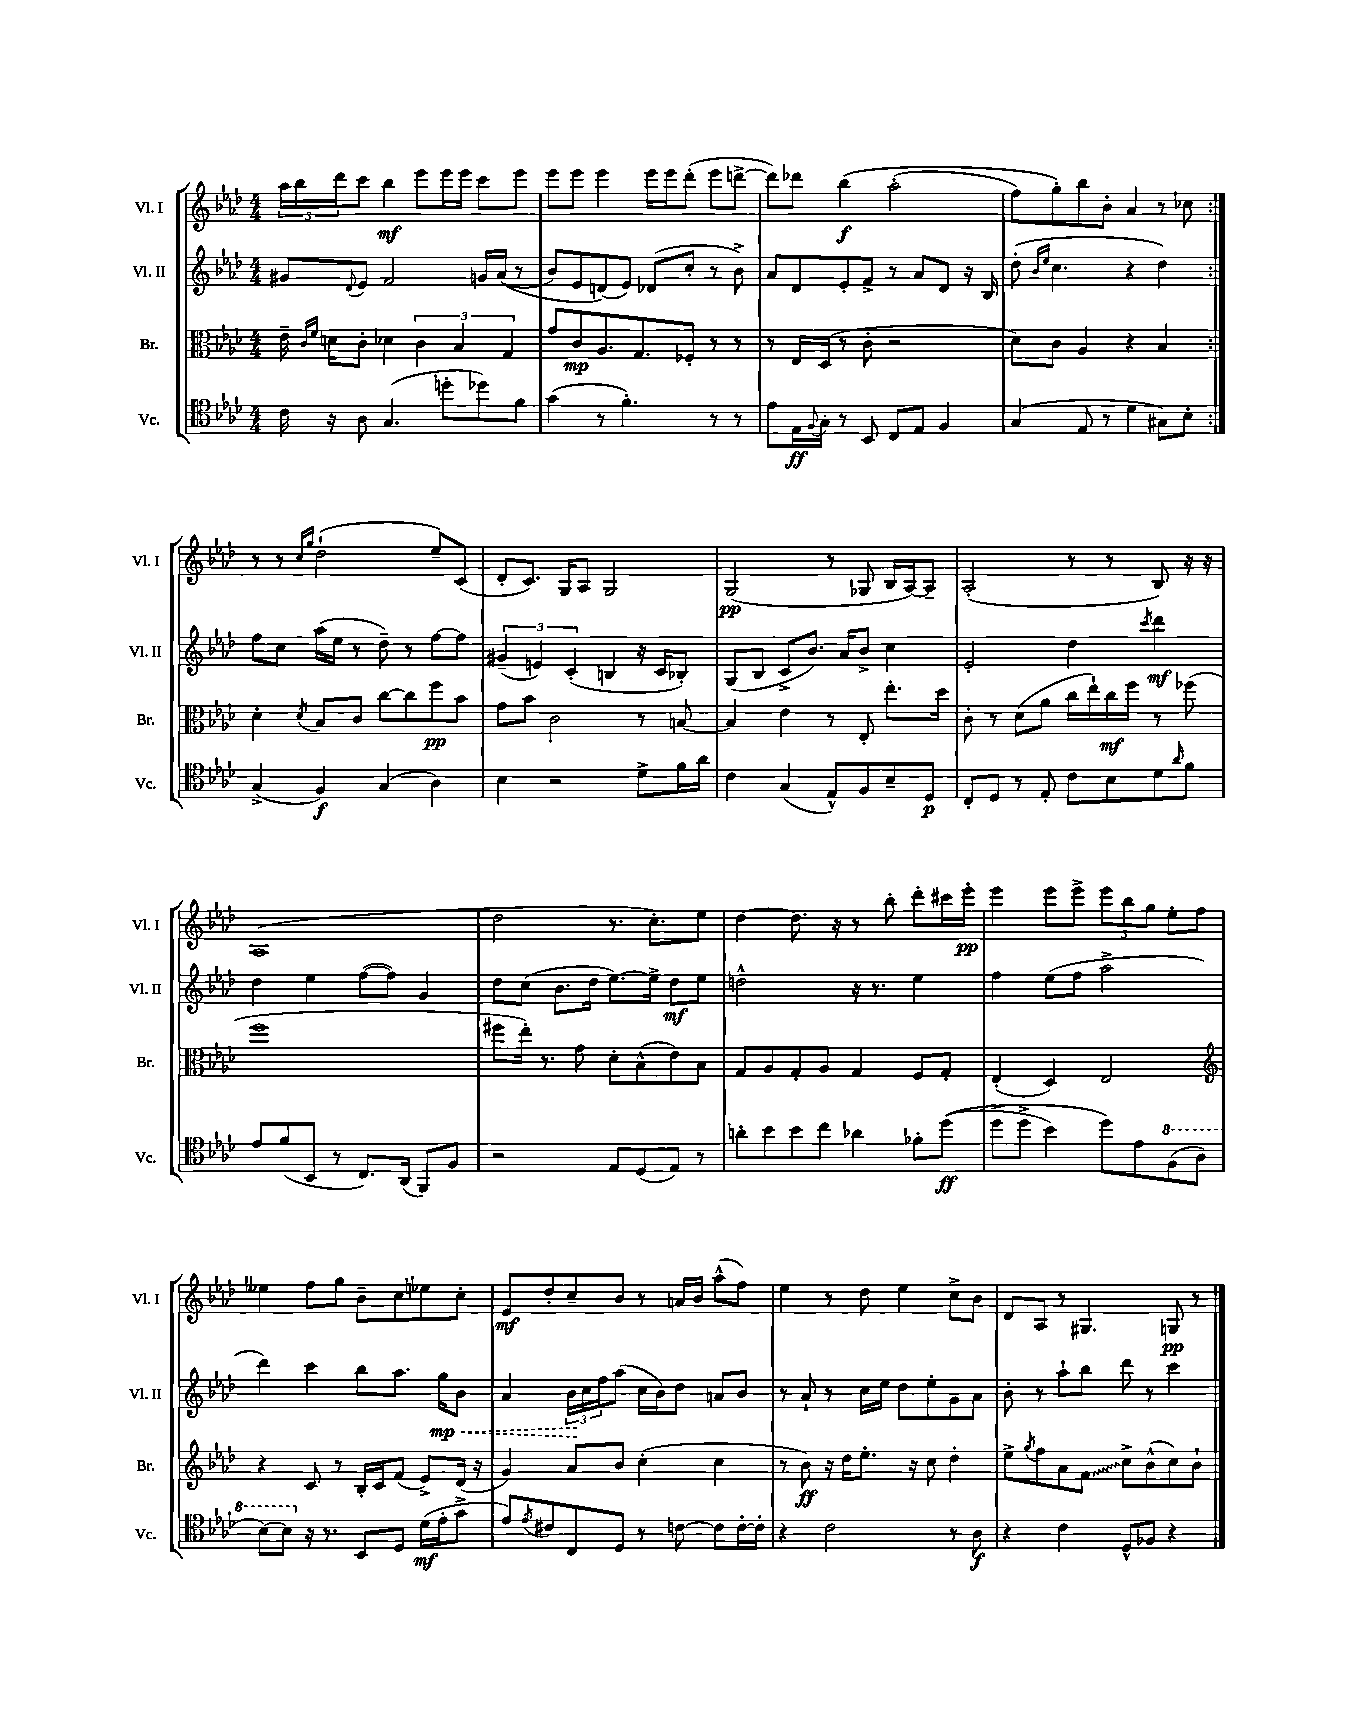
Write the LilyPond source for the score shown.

<<
\new StaffGroup <<
\new Staff = "s0" \with { instrumentName = "Vl. I" shortInstrumentName = "Vl. I" } {
    \clef treble \key aes \major \numericTimeSignature \time 4/4
    \repeat volta 2 { \tuplet 3/2 { aes''16 bes''16 des'''16 } c'''8 bes''4\mf ees'''8 ees'''16 ees'''16 c'''8 ees'''8 |
    ees'''8 ees'''8 ees'''4 ees'''16 ees'''16 des'''8-.( ees'''8 d'''8~-> |
    d'''8) des'''8 bes''4\f\( aes''2-.( |
    f''8) g''8-.\) bes''8 bes'8-. aes'4 r8 ces''8 | }
    r8 r8 \grace { c''16 g''16 } des''2-!( ees''8--) c'8( |
    des'8-. c'8.) g16 aes8 g2 |
    g2\pp( r8 ges8 bes16 aes16~) aes8-- |
    aes2-.( r8 r8 bes8) r16 r16 |
    aes1( |
    des''2 r8. c''8.-.) ees''8 |
    des''4~ des''8. r16 r8 bes''8-. des'''8-. cis'''16 ees'''16-.\pp |
    ees'''4 ees'''8 ees'''8-> \tuplet 3/2 { ees'''8 bes''8 g''8 } ees''8-. f''8 |
    eeses''4 f''8 g''8 bes'8-- c''8 ees''8 c''8-. |
    ees'8\mf des''8-. c''8-- bes'8 r8 a'16 bes'16 aes''8-^( f''8) |
    ees''4 r8 des''8 ees''4 c''8-> bes'8 |
    des'8 aes8 r8 gis4. g8\pp r8 \bar "|." |
}
\new Staff = "s1" \with { instrumentName = "Vl. II" shortInstrumentName = "Vl. II" } {
    \clef treble \key aes \major \numericTimeSignature \time 4/4
    \repeat volta 2 { gis'8 \appoggiatura { des'8 } ees'8 f'2 g'16 aes'16(\( r8 |
    bes'8) ees'8 d'8(\) ees'8) des'8( c''8-. r8 bes'8->) |
    aes'8 des'8 ees'8-. f'8-> r8 aes'8 des'8 r16 bes16 |
    des''8-.( \grace { bes'16 ees''16 } c''4. r4 des''4) | }
    f''8 c''8 aes''16( ees''16 r8 des''8--) r8 f''8~ f''8 |
    \tuplet 3/2 { gis'4--( e'4) c'4-.( } b4 r16 c'16 bes8-.) |
    g8( bes8 c'8-> bes'8.) aes'16 bes'8-> c''4 |
    ees'2-. des''4 \acciaccatura { c'''8 } des'''4\mf |
    des''4 ees''4 f''8~( f''8) g'4 |
    des''8 c''8( bes'8. des''16 ees''8.~) ees''16-> des''8\mf ees''8 |
    d''2-^ r16 r8. ees''4 |
    f''4 ees''8( f''8 aes''2-> |
    des'''4) c'''4 bes''8 aes''8. \once \override Hairpin.style = #'dashed-line g''16\mp\< bes'8 |
    aes'4 \tuplet 3/2 { bes'16\! c''16 f''16 } aes''8( c''16 bes'16) des''8 a'8 bes'8 |
    r8 aes'8-! r8 c''16 ees''16 des''8 ees''8-. g'8 aes'8 |
    bes'8-. r8 aes''8-! bes''8 des'''8 r8 c'''4 \bar "|." |
}
\new Staff = "s2" \with { instrumentName = "Br." shortInstrumentName = "Br." } {
    \clef alto \key aes \major \numericTimeSignature \time 4/4
    \repeat volta 2 { ees'16-- \grace { c'16 f'16 } d'16 c'8-. des'4 \tuplet 3/2 { c'4 bes4 g4 } |
    g'8 c'8\mp aes8. g8. fes8-. r8 r8 |
    r8 ees16 des16( r8 c'8-. r2 |
    des'8) c'8 aes4 r4 bes4 | }
    des'4-. \acciaccatura { des'8 } bes8 c'8 c''8~ c''8 f''8\pp bes'8 |
    g'8 bes'8 c'2 r8 b8~ |
    b4 ees'4 r8 ees8-. ees''8.-. des''16 |
    c'8-. r8 des'8( aes'8 c''16 ees''16-!) c''16\mf f''16 r8 fes''8( |
    f''1 |
    fis''8 ees''16-.) r8. g'8 des'8-. bes8-^( ees'8) bes8 |
    g8 aes8 g8-. aes8 g4 f8 g8-. |
    ees4-.( des4) ees2 |
    \clef treble r4 c'8 r8 bes16-. c'16 f'8( ees'8->) des'16( r16 |
    g'4) aes'8 bes'8 c''4-.( c''4 |
    r8 bes'8\ff) r16 des''16 ees''8.-. r16 c''8 des''4-. |
    ees''8-> \acciaccatura { g''8 } f''8 aes'8 \once \override Glissando.style = #'zigzag f'8\glissando c''8-> bes'8-^( c''8) bes'8-! \bar "|." |
}
\new Staff = "s3" \with { instrumentName = "Vc." shortInstrumentName = "Vc." } {
    \clef tenor \key aes \major \numericTimeSignature \time 4/4
    \repeat volta 2 { c'16 r16 aes8 g4.( d''8-. des''8) f'8 |
    g'4( r8 f'4.-.) r8 r8 |
    ees'8 ees16\ff \appoggiatura { f8 } g16-. r8 bes,8 c8 ees8 f4 |
    g4( ees8 r8 des'4 gis8) bes8-. | }
    g4->( f4\f) g4( aes4) |
    bes4 r2 des'8-> f'16 aes'16 |
    c'4 g4( ees8-^) f8 bes8-- des8\p |
    c8-. des8 r8 ees8-. c'8 bes8 des'8 \grace { aes'16 } f'8 |
    ees'8 f'8( bes,8 r8 c8.) aes,16( f,8) f8 |
    r2 ees8 des8( ees8) r8 |
    a'8-. bes'8 bes'8 c''8 aes'4 fes'8-. des''8\ff(\( |
    des''8-> des''8-> bes'4) des''8\) ees'8 \ottava #1 f'8( aes'8 |
    bes'8~) bes'8 \ottava #0 r16 r8. bes,8 des8 des'16\mf( ees'16-. g'8-> |
    ees'8) \acciaccatura { ees'8 } cis'8 c8 des8 r8 c'8~ c'8 c'16~-. c'16-. |
    r4 c'2 r8 aes8\f |
    r4 c'4 des8-^ fes8 r4 \bar "|." |
}
>>
>>
\layout { \context { \Score \remove "Bar_number_engraver" } }
